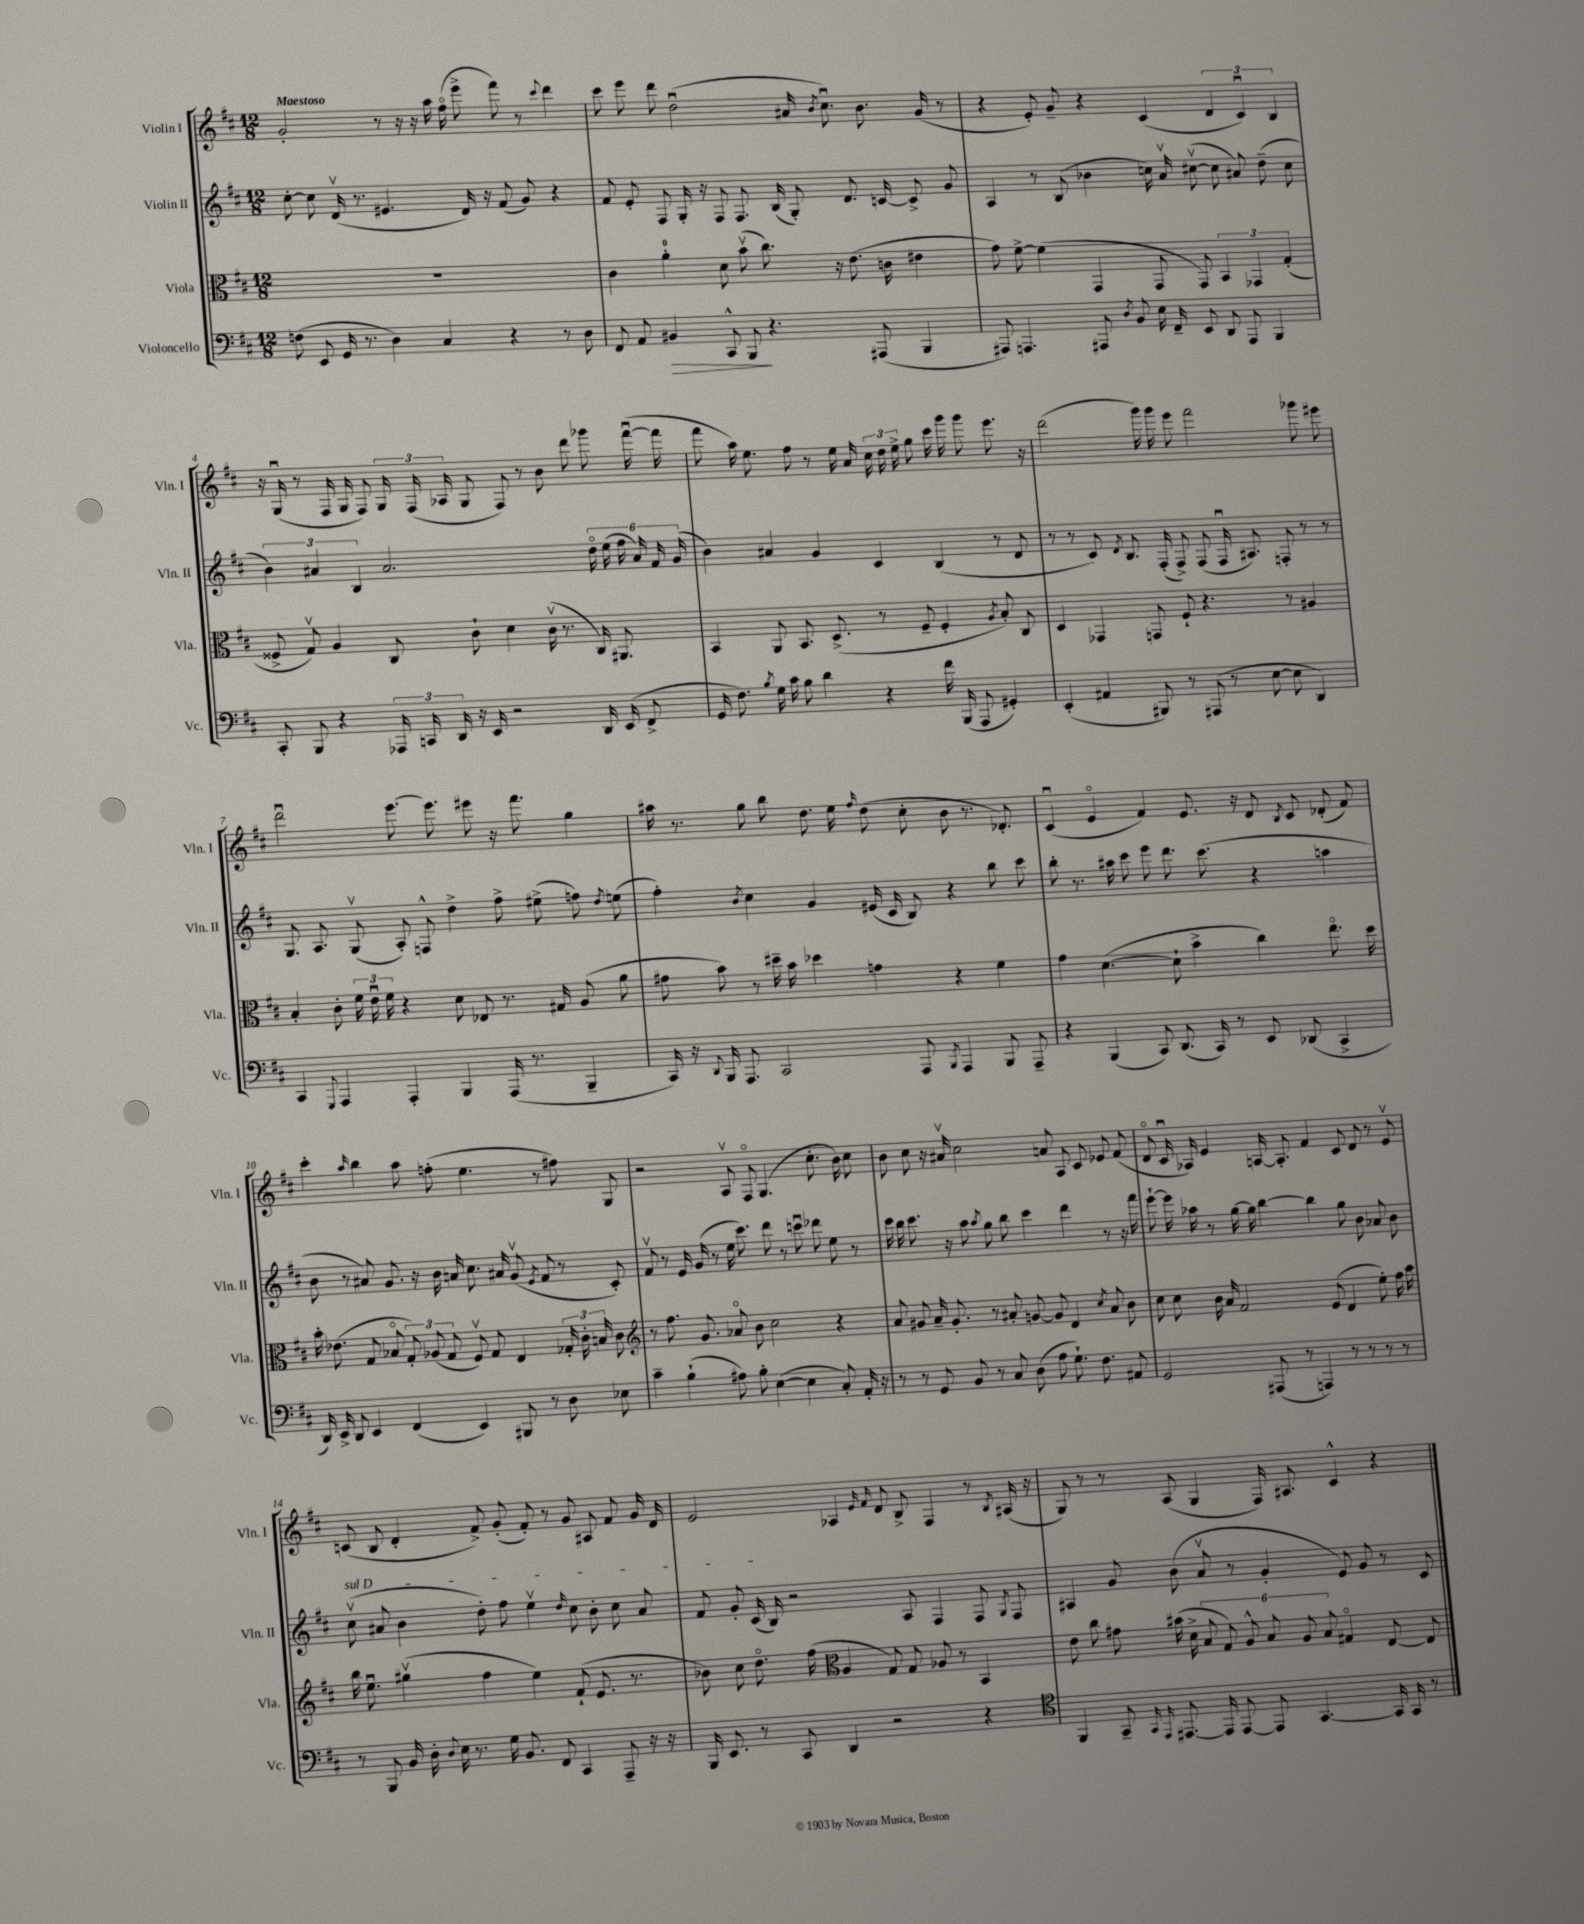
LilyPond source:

<<
\new StaffGroup <<
\new Staff = "s0" \with { instrumentName = "Violin I" shortInstrumentName = "Vln. I" } {
    \clef treble \key d \major \numericTimeSignature \time 12/8 \tempo "Maestoso"
    \autoBeamOff g'2-. r8 r16 r16 a''16 fis''16\flageolet( e'''8-> fis'''8) r8 \appoggiatura { cis'''8 } d'''4 |
    cis'''8 e'''8 d'''8 d''2\downbow( ais'16 \acciaccatura { b'8 } cis''8.\downbow) b'8. g'16( r8 |
    r4 e'8-.) g'8-- r4 cis'4( \tuplet 3/2 { d'4 cis'4\downbow) b4 } |
    r16 g16\downbow( r8 fis16 g16 fis8) \tuplet 3/2 { g16 fis16( aes16 } g8 fis8) r8 b'8 d'''8 ges'''8 fis'''16~\downbow( fis'''16 |
    fis'''8 a''16) e''8. fis''8 r8 e''16 a'16 \tuplet 3/2 { cis''16 d''16 e''16-> } g''8 cis'''16 g'''16 g'''8 e'''8. r16 |
    d'''2( g'''16) g'''16 e'''8 fis'''2 ges'''8 eis'''8 |
    d'''2\downbow e'''8.~ e'''8. eis'''8 r16 fis'''8. g''4 |
    ais''16 r8. g''8 b''8 d''8. e''16 \grace { fis''16 } d''8( cis''8-. b'8 r8. des'8.-.) |
    cis'4\downbow( e'4\flageolet fis'4) e'8. r16 d'8 \acciaccatura { b8 } cis'8 des'8-.( fis'8) |
    cis'''4-. \grace { a''16 } b''4 a''8 f''8-.( e''4. r8 fis''8) g8 |
    r2 a8\upbow fis8\flageolet g4.( cis''8.-. b'16) cis''8 |
    b'8 cis''8 r16 ais'16\upbow cis''2 a'8 a8 cis'8 ees'8 fis'8( |
    d'8\flageolet cis'16\downbow aes16) e'4 a16~ a8.-. fis'4 cis'8 d'8 r8 e'8\upbow |
    c'8( b8 d'4-. fis'8->) g'8-.( fis'8-.) r8 g'8 ais8 fis'8 g'16 d'16 |
    e'2 aes4 \grace { e'16 fis'16 } d'8 b8-> fis4 r8 \acciaccatura { b8 } ais16( r16 |
    g8) r8 r8 a8( g4 fis16) ais8. cis'4-^ r4 \bar "|." |
}
\new Staff = "s1" \with { instrumentName = "Violin II" shortInstrumentName = "Vln. II" } {
    \clef treble \key d \major \numericTimeSignature \time 12/8
    \autoBeamOff cis''8~-. cis''8 d'16\upbow( r8. eis'4. d'16) r16 fis'8( g'8) r4 |
    fis'8 e'8-. fis8 g16-. r16 fis8 fis8. b16( g8-.) d'8. c'16~ c'8-> g'8 |
    a4 r8 b8( bes'4 c''16) a'16\upbow cis''8~\upbow( cis''8 ais'8) d''8--( cis''8 |
    \tuplet 3/2 { b'4) ais'4 b4 } ais'2. \tuplet 6/4 { d''16\flageolet e''16( fis''16 ais'16) fis'16 g'16( } |
    b'4) ais'4 g'4 cis'4 b4( r8 d'8 |
    r8 r8 cis'8) \acciaccatura { d'8 } b8. fis16-.( fis8->) fis8( fis16\downbow ais8.) f8-. r8 r8 |
    g8. a8. g8\upbow( a8-.) f8-^ d''4-> fis''8-> eis''8->( f''8) \acciaccatura { d''8 } e''8( |
    fis''4-.) \acciaccatura { b'8 } cis''4 g'4 eis'16( cis'16 b8) r4 b''8 cis'''8 |
    b''8-. r8. ais''16 cis'''8 e'''8 d'''8. cis'''8.( r4 a''4 |
    b'8 r8 ais'8) g'8. r16 b'16 a'16 cis''8. ais'16 g'8\upbow( \acciaccatura { e'8 } fis'8 r8 cis'8-.) |
    fis'8\upbow r8 e'16 g'16( r8 e''16 cis'''8.) d'''8 r8 c'''8\downbow des'''8 e''8 r8 |
    cis'''16 b''16 cis'''8. r16 a''8 \acciaccatura { a''8 } g''8 b''8 cis'''4 d'''4 r8 r16 fis'''16 |
    e'''8~-! e'''16 aes''16 r8 g''16~ g''16 b''4~ b''4 g''8 b'8 aes'8 b'8 |
    \once \override TextSpanner.bound-details.left.text = \markup { \italic "sul D" } cis''8\upbow\startTextSpan( ais'8 b'4 d''8-.) fis''8 e''4\upbow \grace { d''16 } cis''8 b'8-. cis''8 ais'8 |
    fis'8 g'8-. cis'16( b16\stopTextSpan) r2 a8 fis4 fis8 \acciaccatura { g8 } fis8 |
    ais4 g'8 b'8( a'8\upbow r8 g'4-. e'8) g'8 r8 cis'8 \bar "|." |
}
\new Staff = "s2" \with { instrumentName = "Viola" shortInstrumentName = "Vla." } {
    \clef alto \key d \major \numericTimeSignature \time 12/8
    \autoBeamOff R1. |
    cis'4 a'4-0-. d'8 b'8\upbow( cis''8.) r16 e'8.( c'16 eis'4 |
    g'8) fis'8~-> fis'4( g,4 g,8 g,8) \tuplet 3/2 { b,4 ges,4 g4-.( } |
    fisis8-> g8\upbow) a4 cis8 cis'8-! d'4 cis'16\upbow( r8. cis16) ais,8. |
    b,4 a,8 b,8. d8.->( r8 fis8-- fis4-. \acciaccatura { a8 } b8-.) cis8 |
    d4 ges,4 g,8 fis8-! r4. r8 ais4 |
    b4-. cis'8-. \tuplet 3/2 { fis'16 e'16\downbow fis'16 } r4 d'8 ees8 r8. gis16 a8( a'8 |
    gis'8 b'8) r8 dis''16-- b'16 des''4 g'4 r4 fis'4 |
    g'4 d'4.~( d'8-! b'4-> cis''4) e''8.\flageolet d''16 |
    b'16-. ees'8.( g8 bes8\flageolet \tuplet 3/2 { g8-.) aes8( g8 } fis8\upbow) g8 e4 \tuplet 3/2 { ges16-. cis'16-. b16 } cis'8 |
    \clef treble r8 fis''8. g'8. aes'8\flageolet b'8 cis''2 r4 |
    a'8 gis'8 a'16-- gis'8.-. r8 ais'8-. g'8~ g'8 d'4 \acciaccatura { cis''8 } ais'8 b'8 |
    cis''8 cis''8 b'16 a'16 fis'2 e'8( d'4 e''8-.) fis''16 a''16 |
    b''16 e''8.\downbow gis''4\upbow( fis''4 e''4) fis'8-!( e'8. r8. |
    bes'8) cis''8 d''8.\flageolet fis''16( \clef alto a4 g8) g8 aes8 r8 b,4 |
    e'8 cis''8 gis'8 bis'16( d'16-> \tuplet 6/4 { b8 g8) a8-^ b8 a8 b8 } gis4\flageolet e8~ e8 \bar "|." |
}
\new Staff = "s3" \with { instrumentName = "Violoncello" shortInstrumentName = "Vc." } {
    \clef bass \key d \major \numericTimeSignature \time 12/8
    \autoBeamOff f8( e,8 g,16 r8. d4) cis4 r4 r8 d8 |
    fis,8 a,8 bis,4\> cis,8-^ b,,8\! r4. ais,,8( b,,4 |
    ais,,8) a,,4. ais,,8 \acciaccatura { d8 } b,8 e16 fis,16-- e,8 d,8 ais,,8 b,,4 |
    cis,8-. b,,8 r4 \tuplet 3/2 { aes,,16 c,16 d,16 } r16 e,16 r2 d,16 e,16( fis,8-> |
    g,16 fis8.) \acciaccatura { b8 } g16 cis'16 b8 d'4 r4 fis'16 b,,16( a,,8 gis,4-.) |
    e,4-.( ais,4 bis,,8) r8 ais,,8( r8 e8~ e8 d,4) |
    cis,4 \appoggiatura { g,,8 } a,,4 a,,4-. b,,4 a,,16( r8. b,,4-- |
    cis,16) r16 \appoggiatura { d,8 } b,,16 a,,8. cis,2 a,,8 \acciaccatura { b,,8 } a,,4 b,,8 a,,8-- |
    r4 b,,4( cis,8) d,8.( cis,16) r8 e,8 des,8( cis,4-> |
    d,16) e,16-> d,8 e,4 fis,4( e,4) bis,,8 r8 d8 ees8 |
    cis'4-- b4-!( ais8) b8-. e4~( e4 cis8-.) a,16-. r16 |
    r8 r8 g,8 b,8 r8 cis8 d8( a8 g8.-!) fis8. ais,8 |
    g,2 ais,,8( r8 a,,4) r8 r8 r8 r8 |
    r8 b,,8 b,16 d16-. \appoggiatura { d8 } e16 r8. g16 b,8. fis,8 cis,4 a,,8-- r16 r16 |
    b,,16 e,8. r8 cis,8 d,4 r2 r4 |
    \clef tenor fis,4 g,8-- \grace { g,16 e,16 } eis,8.~ eis,16 eis,8~ eis,8 g,4.~ g,16 g,16 r8 \bar "|." |
}
>>
>>
